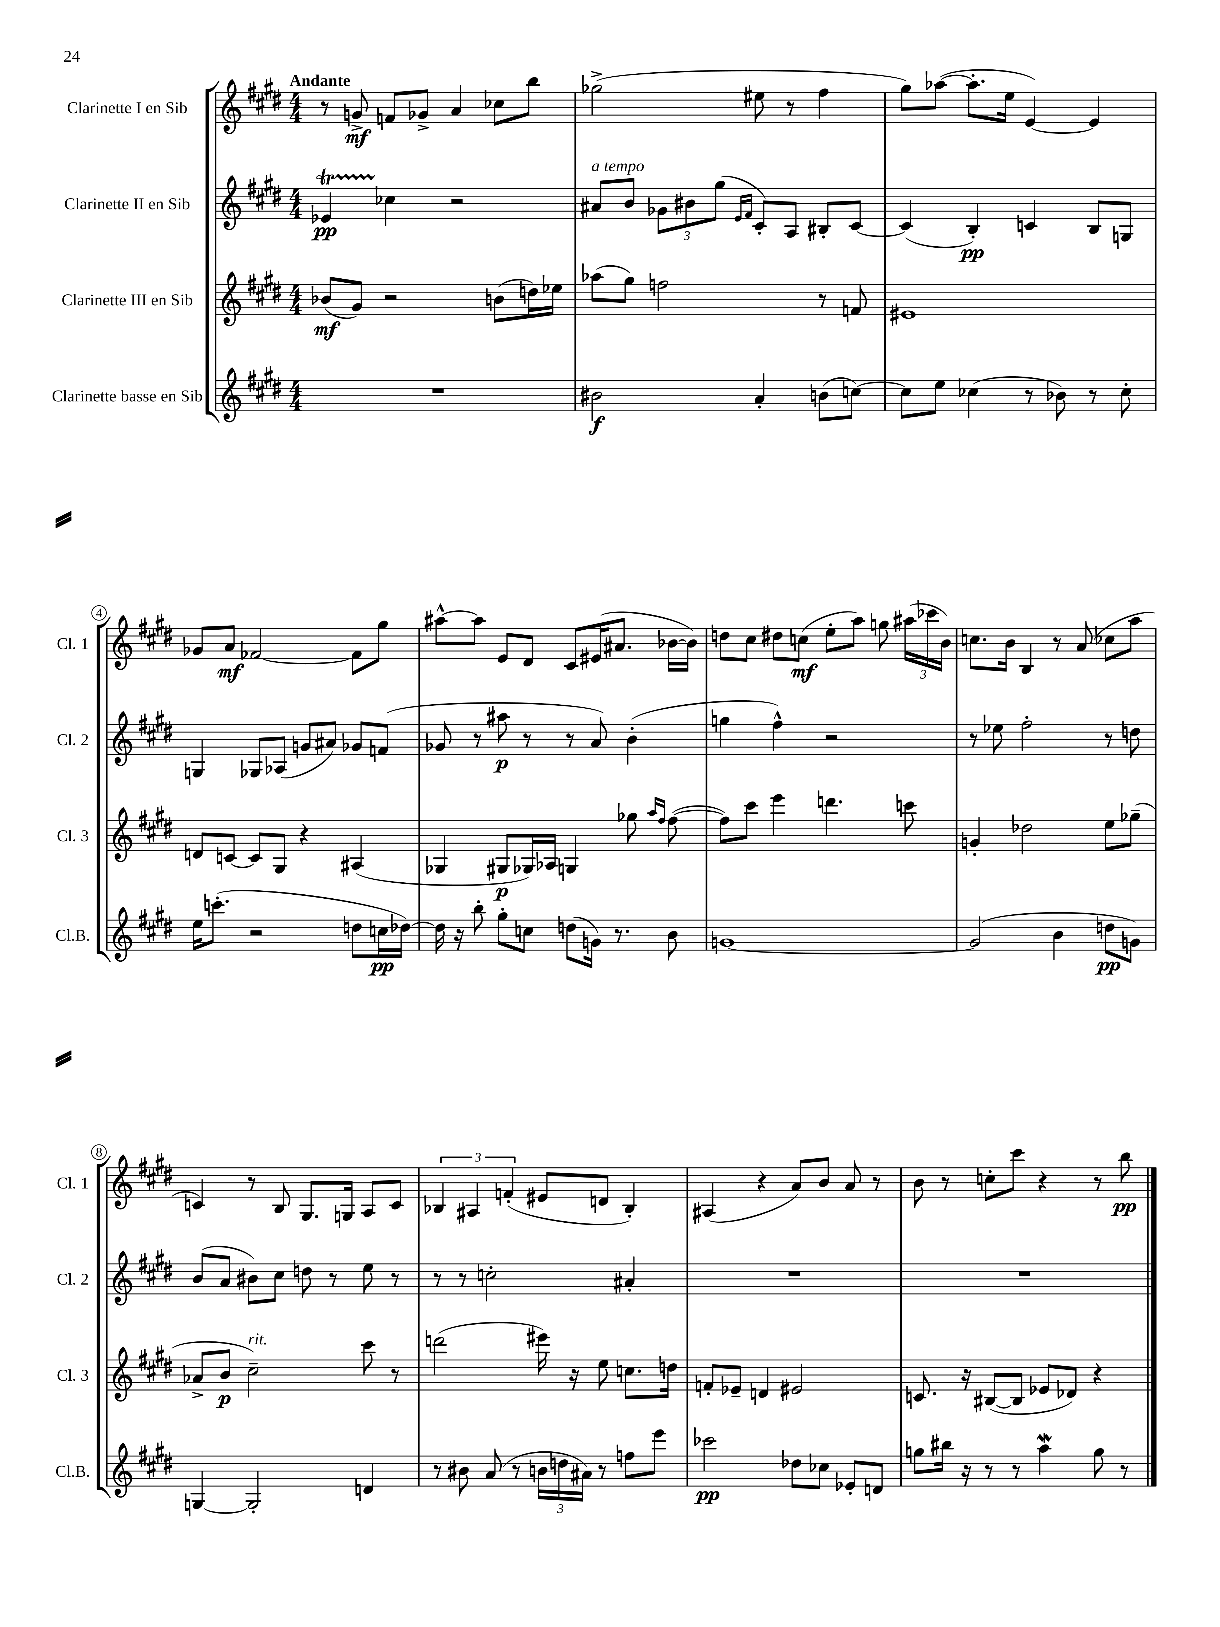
<<
\new StaffGroup <<
\new Staff = "s0" \with { instrumentName = "Clarinette I en Sib" shortInstrumentName = "Cl. 1" } {
    \clef treble \key e \major \numericTimeSignature \time 4/4 \tempo "Andante"
    \autoBeamOff r8 g'8->\mf f'8[ ges'8]-> a'4 ces''8[ b''8] |
    ges''2->( eis''8 r8 fis''4 |
    gis''8[) aes''8]~( aes''8.[-. e''16] e'4~) e'4 |
    ges'8[ a'8]\mf fes'2~ fes'8[ gis''8] |
    ais''8[~-^ ais''8] e'8[ dis'8] cis'8[ eis'16( ais'8.] bes'16[~ bes'16]) |
    d''8[ cis''8] dis''8[ c''8]\mf( e''8[-. a''8]) g''8 \tuplet 3/2 { ais''16[( ces'''16 b'16]) } |
    c''8.[ b'16] b4 r8 a'8( ces''8[ a''8] |
    c'4) r8 b8 gis8.[ g16] a8[ c'8] |
    \tuplet 3/2 { bes4 ais4 f'4-.( } eis'8[ d'8] bes4-.) |
    ais4( r4 a'8[) b'8] a'8 r8 |
    b'8 r8 c''8[-. cis'''8] r4 r8 b''8\pp \bar "|." |
}
\new Staff = "s1" \with { instrumentName = "Clarinette II en Sib" shortInstrumentName = "Cl. 2" } {
    \clef treble \key e \major \numericTimeSignature \time 4/4
    \autoBeamOff ees'4\startTrillSpan\pp ces''4\stopTrillSpan r2 |
    ais'8[^\markup { \italic "a tempo" } b'8] \tuplet 3/2 { ges'8[ bis'8 gis''8]( } \grace { e'16[ fis'16] } cis'8[-.) a8] bis8[-. cis'8]~ |
    cis'4( b4-.\pp) c'4 b8[ g8] |
    g4 ges8[ aes8]( g'8[ ais'8]) ges'8[ f'8]( |
    ges'8 r8 ais''8\p r8 r8 a'8) b'4-.( |
    g''4 fis''4-^) r2 |
    r8 ees''8 fis''2-. r8 d''8 |
    b'8[( a'8] bis'8[) cis''8] d''8 r8 e''8 r8 |
    r8 r8 c''2-. ais'4-. |
    R1 |
    R1 \bar "|." |
}
\new Staff = "s2" \with { instrumentName = "Clarinette III en Sib" shortInstrumentName = "Cl. 3" } {
    \clef treble \key e \major \numericTimeSignature \time 4/4
    \autoBeamOff bes'8[\mf( gis'8]) r2 b'8[( d''16) ees''16] |
    aes''8[( gis''8]) f''2 r8 f'8 |
    eis'1 |
    d'8[ c'8]~ c'8[ gis8] r4 ais4( |
    ges4 gis8[\p ges16) aes16] g4 ges''8 \grace { a''16[ fis''16] } fis''8~( |
    fis''8[) cis'''8] e'''4 d'''4. c'''8 |
    g'4-. des''2 e''8[ ges''8]--( |
    aes'8[-> b'8]\p cis''2--^\markup { \italic "rit." }) cis'''8 r8 |
    d'''2( eis'''16) r16 e''8 c''8.[ d''16] |
    f'8[-. ees'8]-- d'4 eis'2 |
    c'8. r16 bis8[~( bis8] ees'8[ des'8]) r4 \bar "|." |
}
\new Staff = "s3" \with { instrumentName = "Clarinette basse en Sib" shortInstrumentName = "Cl.B." } {
    \clef treble \key e \major \numericTimeSignature \time 4/4
    \autoBeamOff R1 |
    bis'2\f a'4-. b'8[( c''8]~) |
    c''8[ e''8] ces''4( r8 bes'8) r8 ces''8-. |
    e''16[ c'''8.]-.( r2 d''8[ c''16\pp des''16]~) |
    des''16 r16 b''8-. gis''8[-. c''8] d''8[( g'16]) r8. b'8 |
    g'1~ |
    g'2( b'4 d''8[\pp g'8]) |
    g4~ g2-. d'4 |
    r8 bis'8 a'8( r8 \tuplet 3/2 { b'16[ d''16 ais'16]) } r8 f''8[ e'''8] |
    ces'''2\pp des''8[ ces''8] ees'8[-. d'8] |
    g''8[ bis''16] r16 r8 r8 a''4\mordent g''8 r8 \bar "|." |
}
>>
>>
\layout { \context { \Score \override BarNumber.stencil = #(make-stencil-circler 0.1 0.3 ly:text-interface::print) } }
